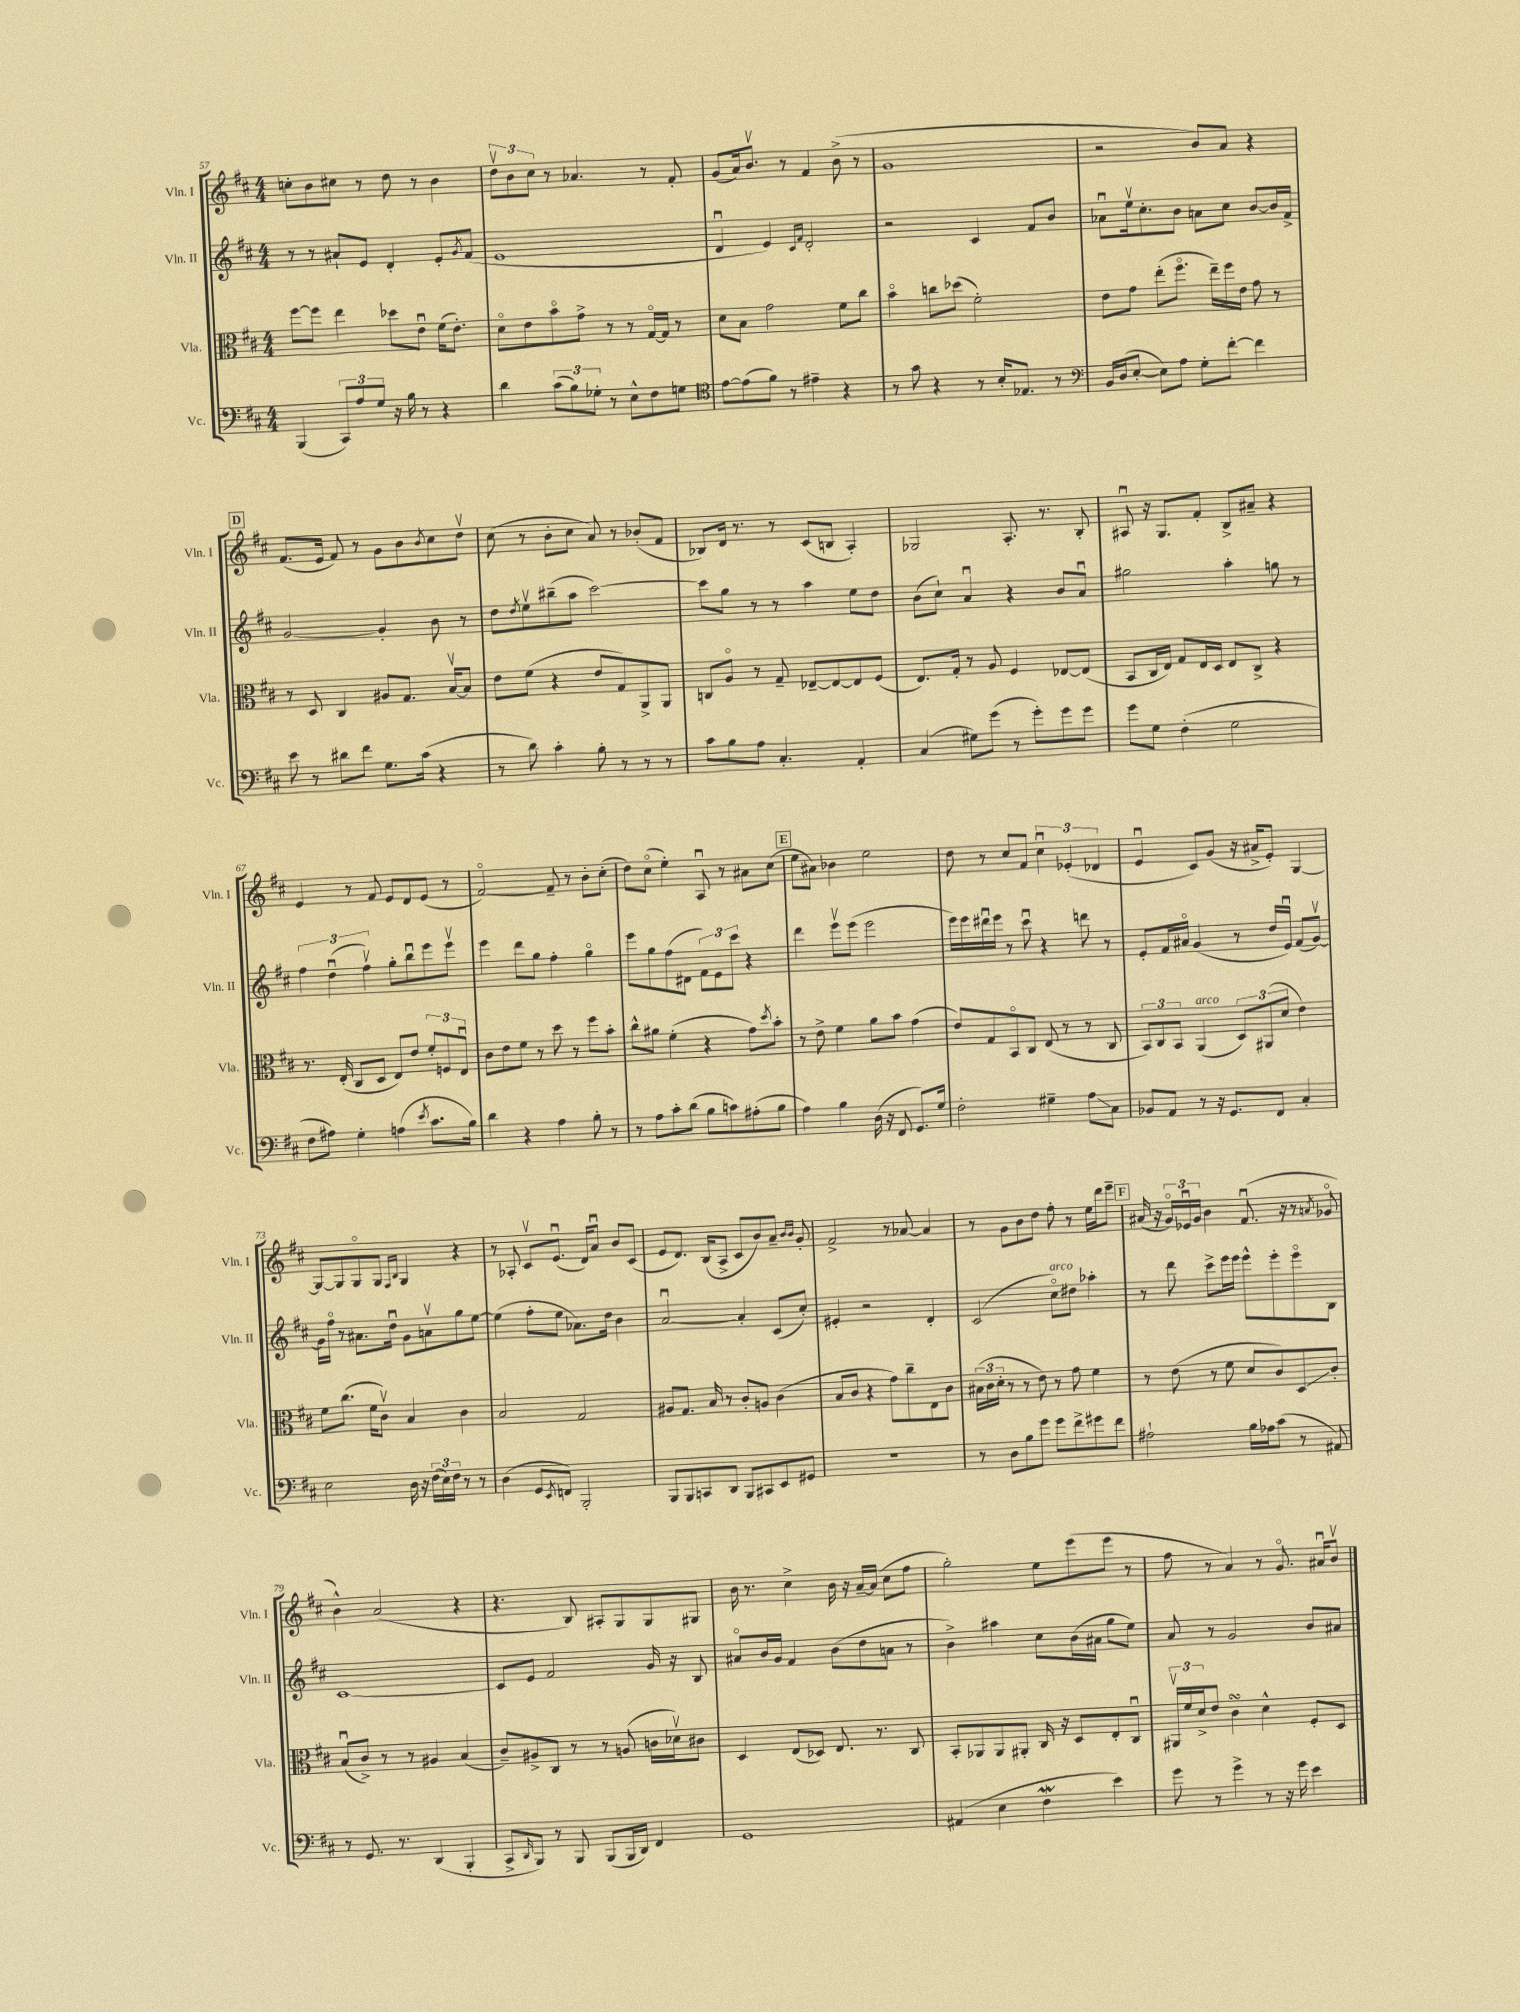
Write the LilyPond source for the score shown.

<<
\new StaffGroup <<
\new Staff = "s0" \with { instrumentName = "Vln. I" shortInstrumentName = "Vln. I" } {
    \clef treble \key d \major \numericTimeSignature \time 4/4
    c''8-. b'8 cis''8 r8 d''8 r8 b'4 |
    \tuplet 3/2 { d''8\upbow b'8 cis''8 } r8 aes'4. r8 fis'8-. |
    g'8( a'16) b'8.\upbow r8 fis'4 b'8->( r8 |
    g'1 |
    r2 b'8) a'8 r4 |
    \mark \markup { \box "D" } fis'8.( e'16 fis'8) r8 g'8 b'8 \acciaccatura { b'8 } cis''8 d''8\upbow |
    cis''8( r8 b'8-. cis''8 a'8) r8 bes'8-.( fis'8 |
    bes8) d'16 r8. r8 cis'8( b8 a4-.) |
    ges2 a8.-. r8. b8-. |
    ais8\downbow r16 g8. fis'8-. b8-> ais'8-- r4 |
    e'4 r8 fis'8 e'8 d'8 e'8( r8 |
    fis'2~\flageolet) fis'8-- r8 b'8-. cis''8-.( |
    d''8) cis''8\flageolet( e''4-.) a8\downbow r8 ais'8 cis''8( |
    \mark \markup { \box "E" } \once \override Glissando.style = #'zigzag e''8\glissando ais'8) bes'4 e''2 |
    d''8 r8 cis''8 fis'8 \tuplet 3/2 { cis''4\downbow ees'4-.( des'4 } |
    e'4\downbow cis'8) g'8( r16 ais'16-> e'8-.) g4~ |
    g8~ g8 g8\flageolet g8 \grace { fis16 b16 } g4 r4 |
    r8 aes8-. cis'8\upbow e'8.\downbow( d'16) a'8\downbow b'8 cis'8( |
    e'8 d'8.) b16( a8-> cis'8 b'8) a'8-- \grace { b'16 b'16 } g'8-. |
    fis'2-> r8 aes'8~ aes'4 |
    r8 g'8 b'8 d''8 fis''8-. r8 e''16 d'''16 e'''8-- |
    \mark \markup { \box "F" } ais'16( r16 \tuplet 3/2 { g'16\flageolet) ees'16\downbow g'16 } b'4 fis'8.\downbow( r16 r8 \acciaccatura { a'8 } ges'8\flageolet |
    b'4-^) a'2( r4 |
    r4. b8) ais8-. g8 g8 gis8 |
    b'16 r8. cis''4-> b'16 r16 a'16~-- a'16( cis''8 fis''8 |
    g''2-.) e''8 e'''8( e'''8 r8 |
    fis''8 r8 a'4) r8 g'8.\flageolet ais'16\downbow b'8\upbow \bar "|." |
}
\new Staff = "s1" \with { instrumentName = "Vln. II" shortInstrumentName = "Vln. II" } {
    \clef treble \key d \major \numericTimeSignature \time 4/4
    r8 r8 ais'8-! e'8 d'4-. e'8-. \acciaccatura { g'8 } fis'8( |
    e'1 |
    d'4\downbow e'4) \grace { cis'16 fis'16 } d'2-. |
    r2 cis'4 fis'8 b'8 |
    aes'8\downbow e''16\upbow cis''8.-. b'8 a'8 cis''8 b'8~ b'16 fis'16-> |
    \mark \markup { \box "D" } g'2~ g'4-. b'8 r8 |
    d''8 \acciaccatura { d''8 } e''8\upbow bis''8--( a''8 cis'''2~) |
    cis'''8 g''8 r8 r8 a''4 e''8 d''8 |
    b'8( cis''8-!) a'4\downbow r4 b'8 a'8\downbow |
    gis''2 a''4-. g''8 r8 |
    \tuplet 3/2 { fis''4 d''4\downbow( fis''4\upbow) } g''8-. b''8\downbow e'''8 e'''8\upbow |
    e'''4 d'''8 g''8 fis''4-. g''4\flageolet |
    e'''8 g''8 fis''8( dis'8 \tuplet 3/2 { fis'8) e'8 cis'''8 } r4 |
    \mark \markup { \box "E" } d'''4 e'''8\upbow e'''8( e'''2 |
    e'''16) e'''16 dis'''16\downbow e'''16 r8 cis'''8\downbow r4 d'''8 r8 |
    e'8-. fis'16 ais'16\flageolet g'4( r8 d''16 e'16\downbow) fis'8( g'8~\upbow) |
    g'16 fis''16\flageolet r8 ais'8. d''16\downbow g'8 a'8\upbow g''8 e''8~ |
    e''4( fis''8-. e''8 aes'8.) d''16 b'4 |
    a'2~\downbow a'4-. cis'8( cis''8-.) |
    eis'4-. r2 d'4-. |
    cis'2( cis''8\flageolet^\markup { \italic "arco" }) dis''8 aes''4-. |
    \mark \markup { \box "F" } r8 d'''8 cis'''8-> e'''16 e'''16 e'''8-^ e'''8-. e'''8\flageolet b8 |
    cis'1~ |
    cis'8 e'8 fis'2 g'16 r16 b8 |
    ais'8\flageolet b'16 g'16 fis'4 b'8( d''8 a'8 r8 |
    b'4->) ais''4 cis''8 b'16( ais'16 g''8 e''8) |
    a'8 r8 g'2 b'8 ais'8 \bar "|." |
}
\new Staff = "s2" \with { instrumentName = "Vla." shortInstrumentName = "Vla." } {
    \clef alto \key d \major \numericTimeSignature \time 4/4
    fis''8~ fis''8 e''4 des''8 e'8\downbow fis'16( e'8.-.) |
    d'8\flageolet e'8 b'8\flageolet g'8-> r8 r8 g16~\flageolet g16 r8 |
    d'8 b8 g'2 fis'8 cis''8 |
    b'4\flageolet c''8 des''8( fis'2-.) |
    e'8 g'8 e''8-.( fis''8.\flageolet e''16--) fis''16 e'16 g'8 r8 |
    \mark \markup { \box "D" } r8 d8 cis4 ais8 g8. b16~\upbow b8 |
    e'8 fis'8( r4 e'8 g8) a,8-> a,8 |
    c8 a8\flageolet r8 g8-- ees8~-- ees8~ ees8 fis8( |
    e8.) g16-. r8 a8 fis4 ees8~ ees8( |
    b,8 cis16 e16) g8 e16 d16 e8 cis8-> r4 |
    r8. e16-.( cis8 d8 e8) e'8 \tuplet 3/2 { fis'8-. f8 e8\downbow } |
    cis'8 e'8 fis'8 r8 d''8 r8 fis''8 b'8-. |
    cis''8-^ ais'8 fis'4-.( r4 g'8) \acciaccatura { d''8 } b'8-. |
    \mark \markup { \box "E" } r8 e'8-> fis'4 a'8 b'8 g'4( |
    e'8) g8 b,8\flageolet cis8 e8( r8 r8 cis8 |
    \tuplet 3/2 { b,8) cis8 b,8 } a,4^\markup { \italic "arco" }( \tuplet 3/2 { d8) ais,8( d'8 } e'4) |
    fis'8 cis''8.( fis'16 cis'8\upbow) b4 cis'4 |
    b2 g2 |
    ais8 g8. b16 r8 cis'8-. a8 cis'4( |
    b8 cis'8 r4 g'8) cis''8-- e8 cis'8 |
    \tuplet 3/2 { bis16( cis'16 d'16-. } r8 r8 e'8) r8 g'8 fis'4 |
    \mark \markup { \box "F" } r8 e'8( r8 fis'8 d'8 cis'8) d8\glissando cis'8-. |
    b8\downbow( cis'8->) r8 r8 ais4 b4( |
    cis'8--) ais8-> cis8 r8 r8 a8( c'16 des'16\upbow) cis'8 |
    d4 e8( des8) e8. r8. cis8 |
    b,8-. aes,8 aes,8 ais,8-. cis16 r16 d8 e8-. cis8\downbow |
    \tuplet 3/2 { ais,16\upbow fis'16 d'16-> } e'8 cis'4\turn d'4-^ fis8-. d8 \bar "|." |
}
\new Staff = "s3" \with { instrumentName = "Vc." shortInstrumentName = "Vc." } {
    \clef bass \key d \major \numericTimeSignature \time 4/4
    b,,4( \tuplet 3/2 { cis,8) a8 g8 } r16 b16 r8 r4 |
    d'4 \tuplet 3/2 { cis'8( b8) ges8-. } r8 e8-^ fis8 g8 |
    \clef tenor e'8~ e'8( fis'8) r8 eis'4-- r4 |
    r8 g'8 r4 r8 b16-. ees8. r8 |
    \clef bass b,16 d16( e8~-. e8) a8 g8-. fis'8~-. fis'4 |
    \mark \markup { \box "D" } e'8 r8 dis'8 fis'8 g8. cis'16( r4 |
    r8 d'8) cis'4-. b8-. r8 r8 r8 |
    cis'8 b8 a8 cis4.-. a,4-. |
    cis4( gis8) g'8( r8 g'8-.) g'8 g'8 |
    g'8 g8 fis4-.( g2 |
    fis8 ais8) g4-. a4( \acciaccatura { e'8 } cis'8. b16) |
    d'4 r4 a4 b8-. r8 |
    r8 a8 cis'8-. d'8( b8 c'8) ais8-.( b8 |
    \mark \markup { \box "E" } a4) b4 d16( r16 fis,8 g,8.) g16 |
    fis2-. gis4-- a8\glissando cis8 |
    bes,8 a,8 r8 r16 g,8. fis,8 cis4-. |
    e2 d16 r16 \tuplet 3/2 { fis16( e16) fis16 } r8 r8 |
    d4( g,8 \acciaccatura { e,8 } f,8) b,,2-. |
    b,,8 b,,8 c,8 d,8 b,,8 cis,8 e,8 gis,8 |
    R1 |
    r8 d8 b8 g'8 g'8 fis'8-> gis'8 fis'8 |
    \mark \markup { \box "F" } ais2-! b16 aes16 cis'8( r8 ais,8) |
    r8 g,8. r8. d,4( b,,4-. |
    cis,8-> \grace { d,16 } b,,8) r8 b,,8 b,,8( b,,16 d,16) fis,4 |
    g,1 |
    ais,4( e4 fis4\mordent e'4) |
    g'8 r8 g'4-> r8 r16 g'16 e'4 \bar "|." |
}
>>
>>
\layout { \context { \Score currentBarNumber = #57 } }
